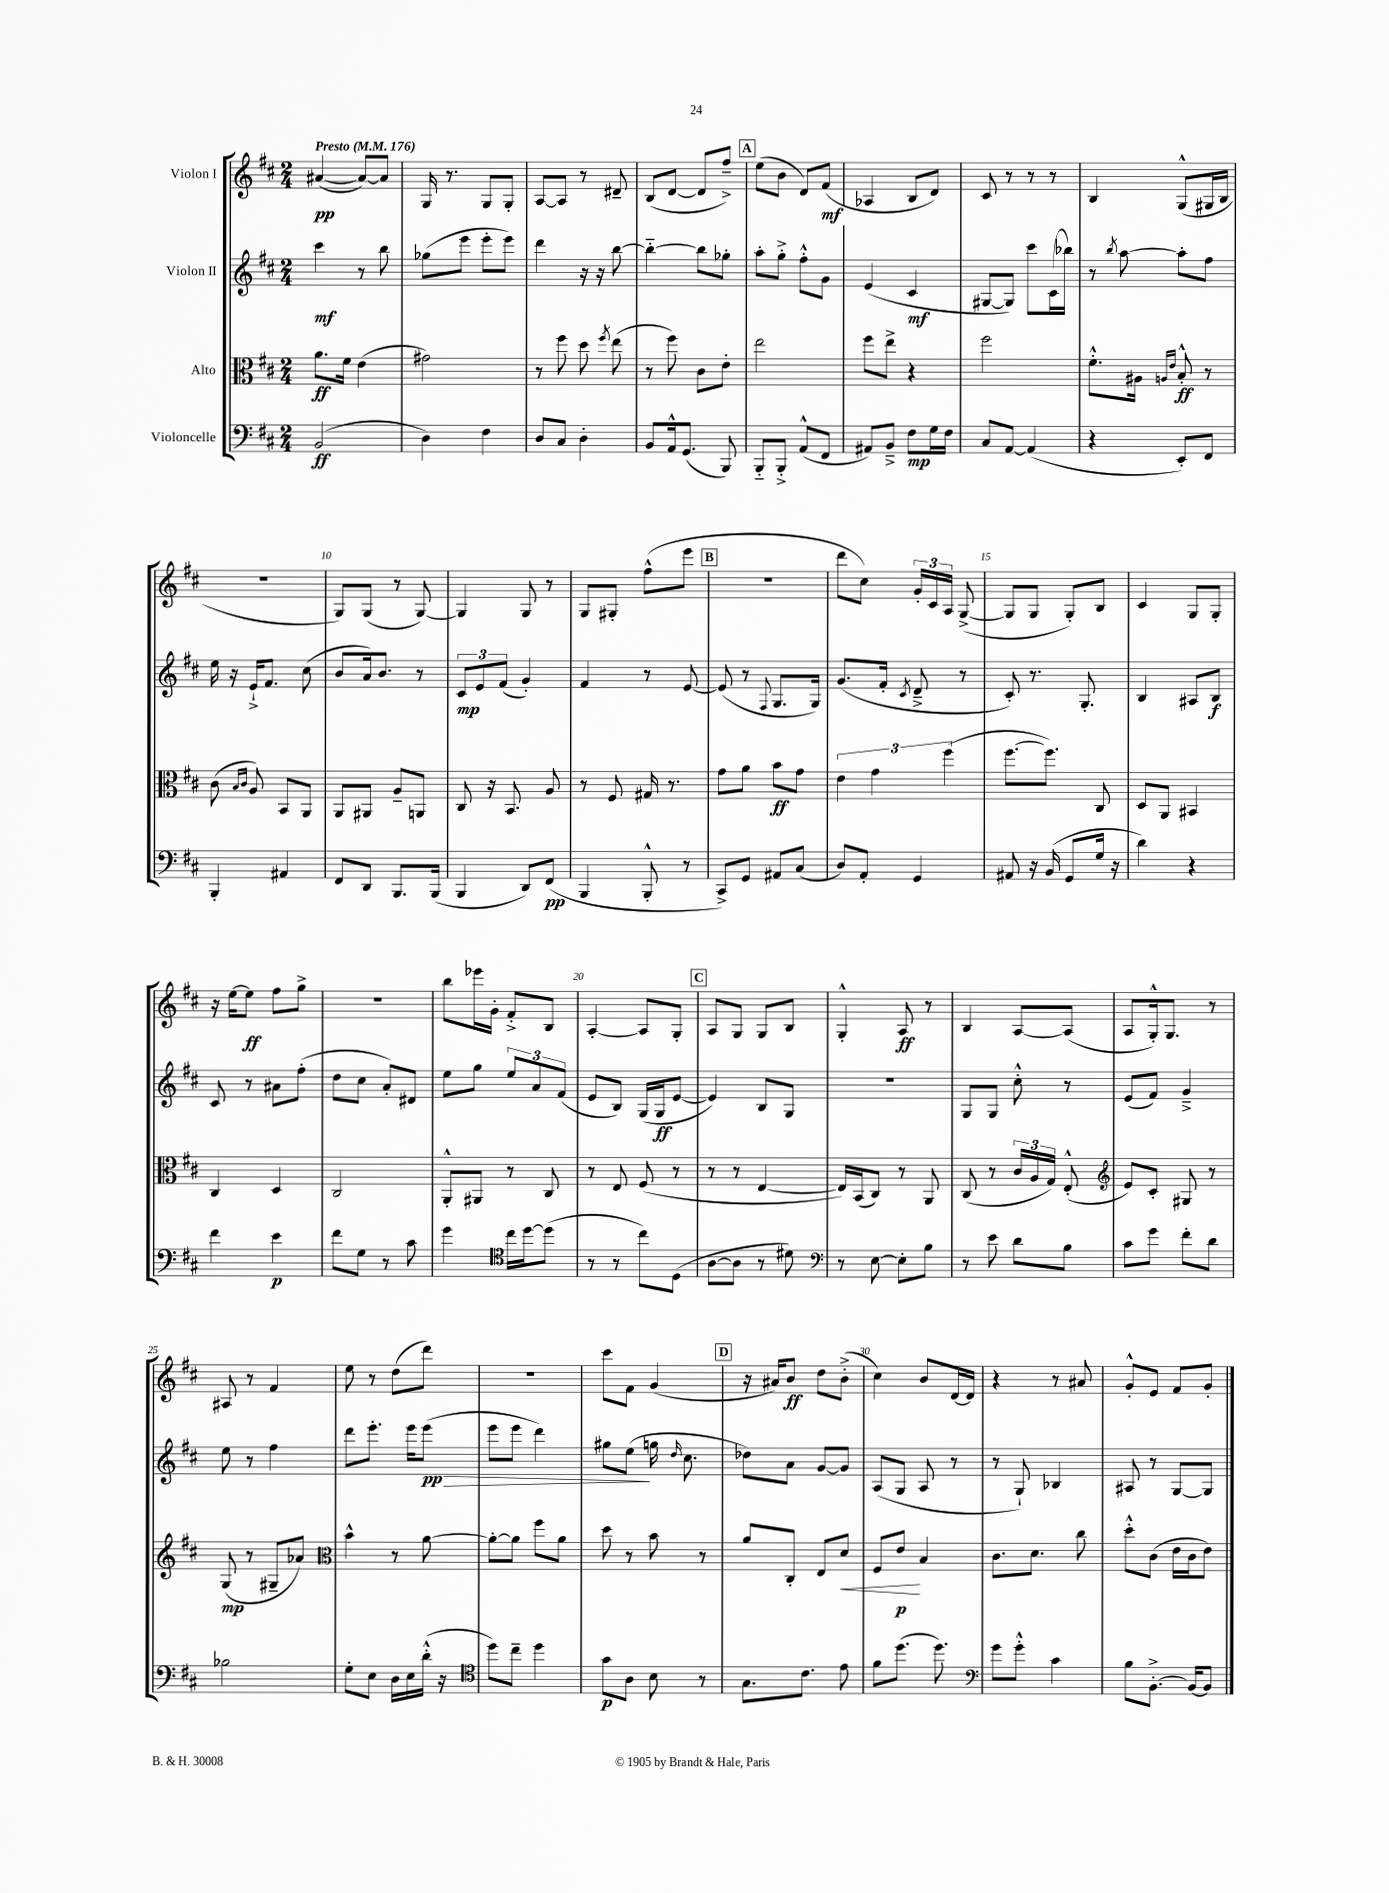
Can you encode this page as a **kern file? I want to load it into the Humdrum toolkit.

**kern	**kern	**kern	**kern
*staff4	*staff3	*staff2	*staff1
*clefF4	*clefC3	*clefG2	*clefG2
*k[f#c#]	*k[f#c#]	*k[f#c#]	*k[f#c#]
*M2/4	*M2/4	*M2/4	*M2/4
*MM176	*MM176	*MM176	*MM176
(2BB	8.a	4ccc#	([4a#
.	16f#	.	.
.	(4e	8r	8a#_)
.	.	8bb	8a#]
=	=	=	=
4D)	2g#)	(8gg-	16G
.	.	.	8.r
.	.	8eee	.
4F#	.	8eee'	8G
.	.	8eee)	8G'
=	=	=	=
8D	8r	4ddd	[8A
8C#	8ff#	.	8A]
4D'	8dd	16r	8r
.	.	16r	.
.	8qff#	.	.
.	(8ee	[8bb	8d#~
=	=	=	=
8BB	8r	4bb'~_	(8B
16AA^^	8ff#)	.	[8d
(8.GG	.	.	.
.	8c#	8bb]	8d]
8BBB)	8e'	8gg-'	8ff#~^)
=	=	=	=
8BBB'~	2ee	8aa'	(8ee
8BBB'^	.	8gg'^	8b
(8AA^^	.	8ff#'^^	8d)
8FF#	.	8g	(8f#
=	=	=	=
8AA#)	8ff#	(4e	4A-
8BB~^	8ee^	.	.
8F#	4r	4c#	8B
16G	.	.	8d)
16F#	.	.	.
=	=	=	=
8C#	2ff#	[8G#	8c#
[8AA	.	8G#])	8r
(4AA]	.	8ccc#	8r
.	.	(16c#	8r
.	.	16bb-)	.
=	=	=	=
4r	8.f#'^^	8r	4B
.	.	8qbb	.
.	.	[8aa	.
.	16A#	.	.
.	16qqA	.	.
.	16qqe	.	.
8EE')	8B'^^	8aa']	(8G^^
8FF#	8r	8ff#	16G#
.	.	.	16B
=	=	=	=
4BBB'	(8c#	16ee	2r
.	.	16r	.
.	16qqB	.	.
.	16qqc#	.	.
.	8A)	16e`^	.
.	.	8.f#	.
4AA#	8BB	.	.
.	8AA	(8cc#	.
=	=	=	=
8FF#	8AA	8b	8G)
8DD	8AA#	16a)	(8G
.	.	8.b	.
8.BBB	8A~	.	8r
.	8AA	8r	[8G)
(16BBB	.	.	.
=	=	=	=
4BBB	8C#	12c#	4G]
.	.	12e	.
.	16r	.	.
.	.	(12f#	.
.	8.BB	.	.
8DD)	.	4g')	8G
(8FF#	8A	.	8r
=	=	=	=
4BBB	8r	4f#	8G
.	8F#	.	8G#'
8BBB'^^	16G#	8r	(8ff#^^
.	8.r	.	.
8r	.	[8e	8eee
=	=	=	=
8CC#^)	8g	(8e]	2r
8GG	8a	8r	.
.	.	8qqF#	.
8AA#	8b	8.G	.
(8C#	8g	.	.
.	.	16G)	.
=	=	=	=
8D)	6e	(8.g	8ddd
8AA'	.	.	8cc#)
.	6g	.	.
.	.	16f#'	.
.	.	8qc#	.
4GG	.	8d~^	24g'
.	.	.	24c#
.	(6ff#	.	24A
.	.	8r	([8G^
=	=	=	=
8AA#	[8.ff#	8c#')	8G]
16r	.	8.r	8G
(16BB	8.ff#])	.	.
8GG	.	.	8G')
.	.	8.G'	.
16G	8C#	.	8B
16r	.	.	.
=	=	=	=
4d)	8D	4B	4c#
.	8AA	.	.
4r	4BB#	8A#	8G
.	.	8B	8G'
=	=	=	=
4f#	4C#	8c#	16r
.	.	.	[16ee
.	.	8r	8ee]
4e	4D	8a#	8ff#
.	.	(8ff#'	8gg^
=	=	=	=
8f#	2C#	8dd	2r
8G	.	8cc#	.
8r	.	8a')	.
8c#	.	8d#	.
=	=	=	=
4g	8AA'^^	8ee	8bb
.	8AA#	8gg	16eee-
.	.	.	16g'
*clefC4	*	*	*
16cc#	8r	12ee	8f#'^
[16dd	.	.	.
.	.	12a	.
(8dd]	8C#	.	8B
.	.	(12f#	.
=	=	=	=
8r	8r	8e	[4A'
8r	8E	8B)	.
8cc#)	(8F#	(16G	8A]
.	.	16G	.
(8D	8r	[8e	8G'
=	=	=	=
[8A	8r	4e])	8A
8A]	8r	.	8G
8r	[4E	8B	8G
8d#)	.	8G	8B
=	=	=	=
*clefF4	*	*	*
8r	16E])	2r	4G'^^
.	(16BB	.	.
[8E	8C#)	.	.
8E']	8r	.	8A
8B	8AA	.	8r
=	=	=	=
8r	(8C#	8G	4B
8e	8r	8G	.
8d	24c#	8cc#'^^	[8A
.	24A	.	.
.	24G)	.	.
8B	(8E'^^	8r	(8A]
=	=	=	=
*	*clefG2	*	*
8c#	8e)	(8e	8A
8g	8c#'	8f#)	16G'^^)
.	.	.	8.G
8f#'	8G#	4g~^	.
8d	8r	.	8r
=	=	=	=
2B-	(8G	8ee	8A#
.	8r	8r	8r
.	8G#~	4ff#	4f#
.	8a-)	.	.
=	=	=	=
*	*clefC3	*	*
8G'	4b^^	8ddd	8ee
8E	.	8.eee'	8r
16D	8r	.	(8dd
16E	.	16eee	.
(16d'^^	[8a	(8eee	8ddd)
16r	.	.	.
=	=	=	=
*clefC4	*	*	*
8dd)	8a'_	8eee	2r
8cc#~	8a]	8eee	.
4dd	8ff#	4ddd)	.
.	8a	.	.
=	=	=	=
8g	8dd	8gg#	8ccc#
8A	8r	(8ee	8f#
8B	8b	16gg	(4g
.	.	16qqdd	.
.	.	8.cc#	.
8r	8r	.	.
=	=	=	=
8.G	8a	8dd-)	16r
.	.	.	16a#)
.	8C#'	8a	8b
8.c#	.	.	.
.	8E	[8g	8dd
8e	8d	8g]	(8b'^
=	=	=	=
8f#	8F#	(8A	4cc#)
(8.dd	8e	8G	.
.	4B	8A	8b
8.dd)	.	.	.
.	.	8r	[16d
.	.	.	16d]
=	=	=	=
*clefF4	*	*	*
8g	8.c#	8r	4r
8g'^^	.	8G`)	.
.	8.d	.	.
4c#	.	4B-	8r
.	8cc#	.	8a#
=	=	=	=
8B	8dd'^^	8A#	8g'^^
[8.BB'^	(8c#	8r	8e
.	16e	[8G	8f#
16BB_	16c#	.	.
8BB]	8e)	8G]	8g'
==	==	==	==
*-	*-	*-	*-
